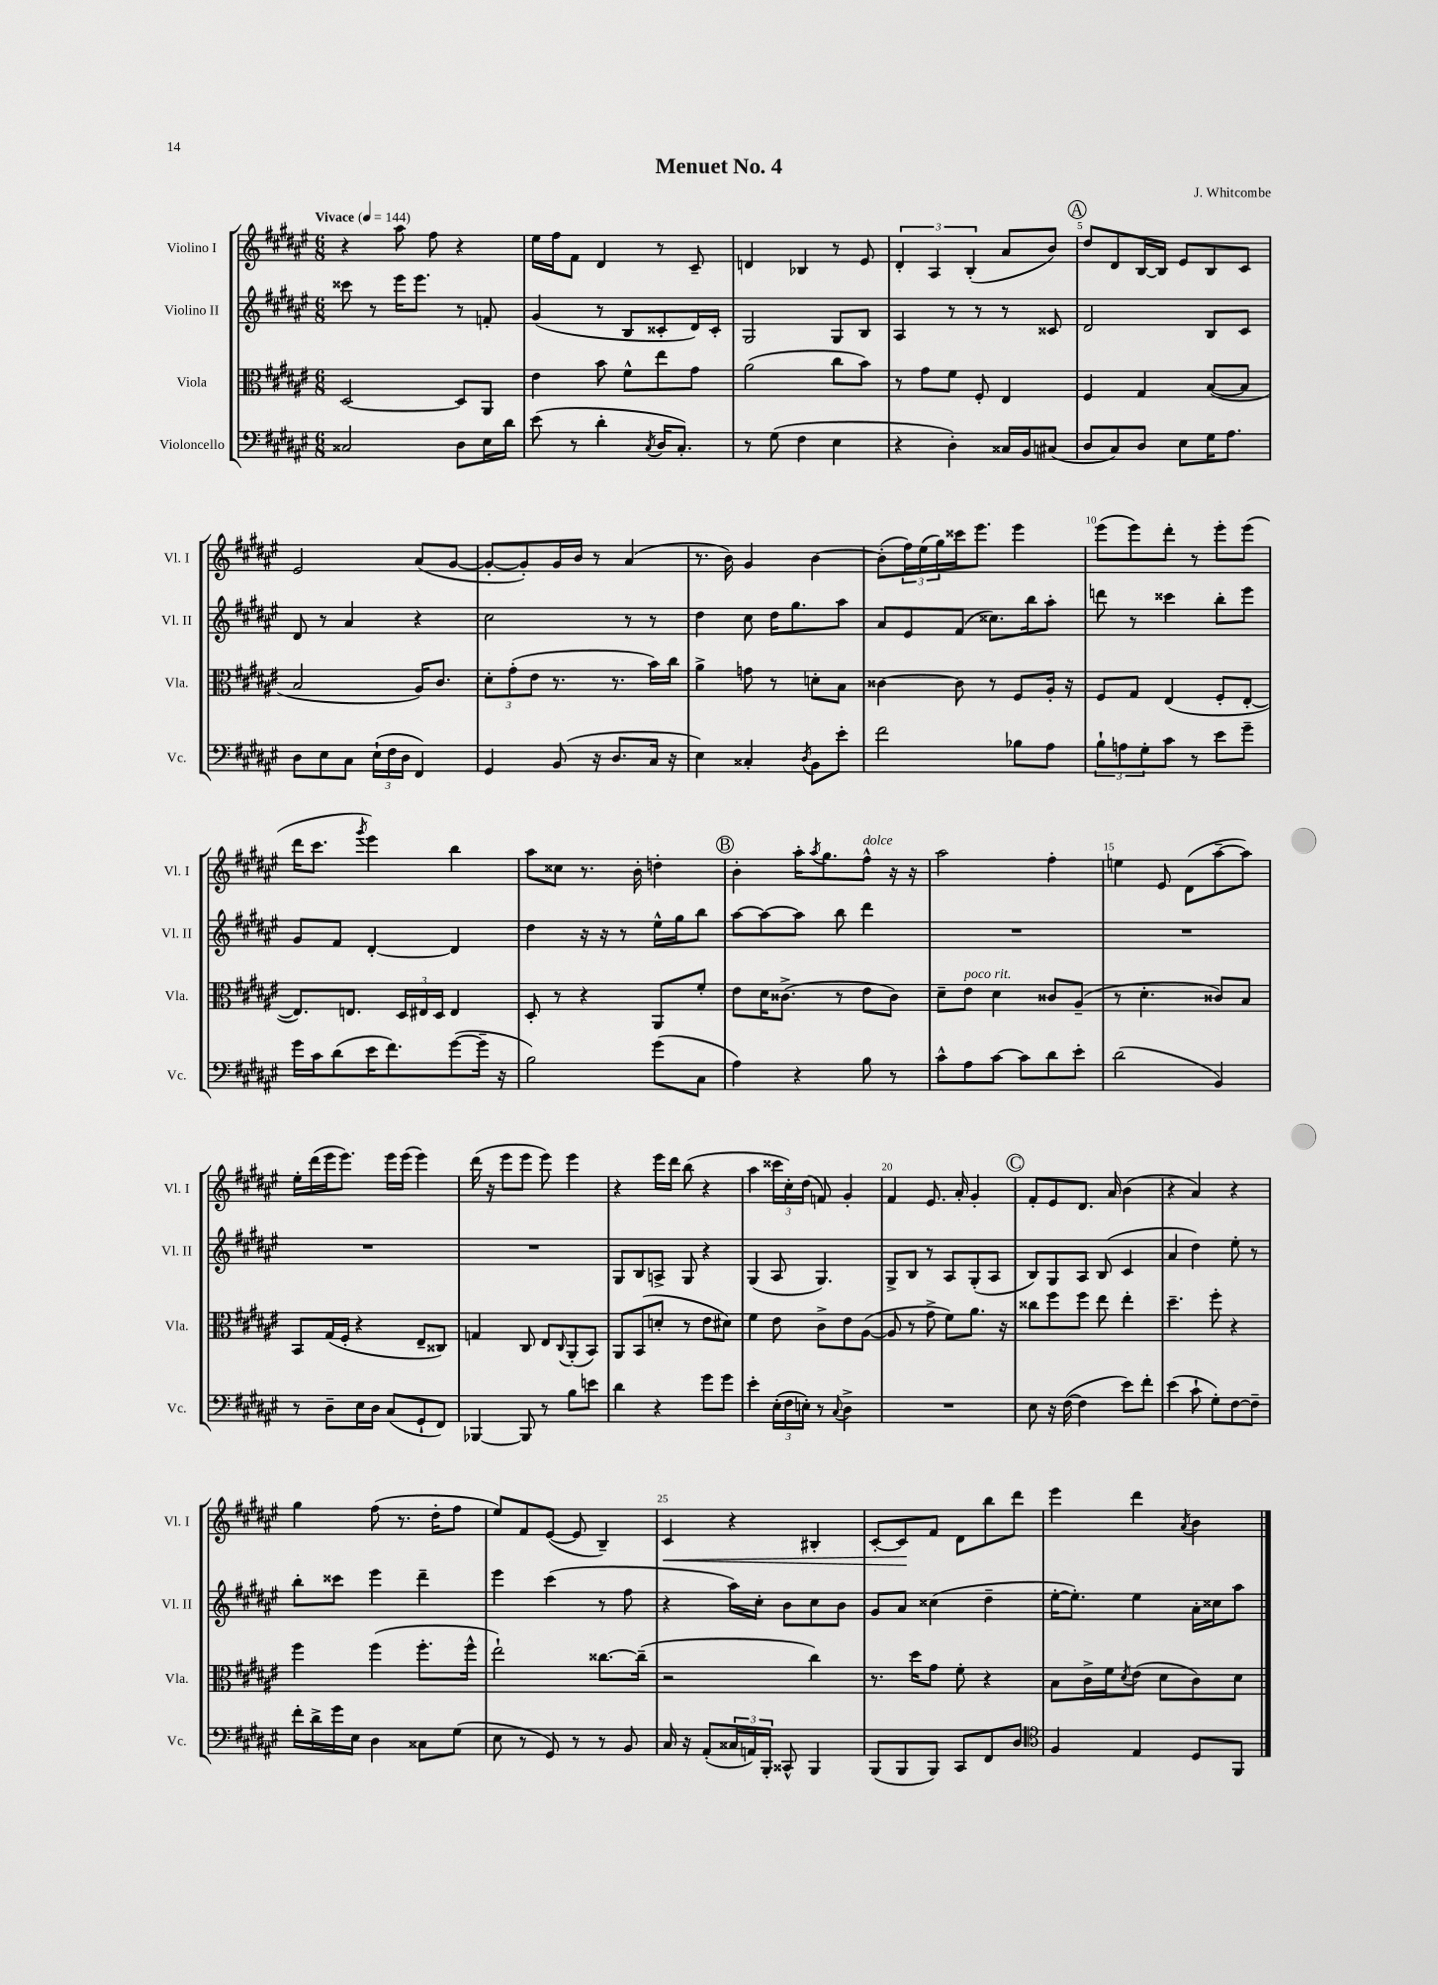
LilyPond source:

\header { title = "Menuet No. 4" composer = "J. Whitcombe" }
<<
\new StaffGroup <<
\new Staff = "s0" \with { instrumentName = "Violino I" shortInstrumentName = "Vl. I" } {
    \clef treble \key fis \major \numericTimeSignature \time 6/8 \tempo "Vivace" 4 = 144
    r4 ais''8 fis''8 r4 |
    eis''16 fis''16 fis'8 dis'4 r8 cis'8-- |
    d'4 bes4 r8 eis'8 |
    \tuplet 3/2 { dis'4-. ais4 b4-.( } ais'8 b'8) |
    \mark \markup { \circle "A" } dis''8 dis'8 b16~ b16 eis'8 b8 cis'8 |
    eis'2 ais'8( gis'8~ |
    gis'8~-. gis'8-.) gis'16 b'16 r8 ais'4( |
    r8. b'16) gis'4 b'4~ |
    b'8-.( \tuplet 3/2 { fis''16) eis''16( gis''16) } cisis'''16 eis'''8. eis'''4 |
    eis'''8( eis'''8) dis'''8-. r8 eis'''8-. eis'''8( |
    dis'''16 cis'''8. \acciaccatura { gis'''8 } eis'''4) b''4 |
    ais''8 cisis''8 r8. b'16-. d''4-. |
    \mark \markup { \circle "B" } b'4-. ais''16-. \acciaccatura { ais''8 } gis''8. fis''8-^^\markup { \italic "dolce" } r16 r16 |
    ais''2 fis''4-. |
    e''4 eis'8 dis'8( ais''8~-- ais''8) |
    eis''16-. dis'''16( eis'''16 eis'''8.) eis'''16 eis'''16( eis'''4) |
    dis'''16( r16 eis'''8 eis'''8 eis'''8) eis'''4 |
    r4 eis'''16 dis'''16 b''8( r4 |
    ais''4 \tuplet 3/2 { cisis'''16 cis''16-.) dis''16( } f'8) gis'4-. |
    fis'4 eis'8. ais'16-. gis'4-. |
    \mark \markup { \circle "C" } fis'8-. eis'8 dis'8. ais'16 b'4( |
    r4 ais'4) r4 |
    gis''4 fis''8( r8. dis''16-. fis''8 |
    eis''8) fis'8 eis'8~( eis'8 b4--) |
    cis'4\< r4 bis4-. |
    cis'8~-. cis'8\! fis'8 dis'8 b''8 dis'''8 |
    eis'''4 dis'''4 \acciaccatura { ais'8 } b'4 \bar "|." |
}
\new Staff = "s1" \with { instrumentName = "Violino II" shortInstrumentName = "Vl. II" } {
    \clef treble \key fis \major \numericTimeSignature \time 6/8
    cisis'''8 r8 eis'''16 eis'''8. r8 f'8-. |
    gis'4( r8 b8 cisis'8-. dis'16) cisis'16-. |
    gis2 gis8 b8 |
    ais4 r8 r8 r8 cisis'8 |
    \mark \markup { \circle "A" } dis'2 b8 cis'8 |
    dis'8 r8 ais'4 r4 |
    cis''2 r8 r8 |
    dis''4 cis''8 dis''16 gis''8. ais''8 |
    ais'8 eis'8 fis'8( cisis''8.) b''16 ais''8-. |
    d'''8 r8 cisis'''4 b''8-. eis'''8 |
    gis'8 fis'8 dis'4~-. dis'4 |
    dis''4 r16 r16 r8 eis''16-^ gis''16 b''8 |
    \mark \markup { \circle "B" } ais''8~ ais''8~ ais''8 b''8 dis'''4 |
    R2. |
    R2. |
    R2. |
    R2. |
    gis8 b8 a8-> gis8 r4 |
    gis4( ais8 gis4.) |
    gis8-> b8 r8 ais8 gis8-.( ais8 |
    \mark \markup { \circle "C" } b8) gis8 ais8 b8( cis'4 |
    ais'4 dis''4) eis''8-. r8 |
    b''8-. cisis'''8 eis'''4 dis'''4-- |
    eis'''4 cis'''4( r8 fis''8 |
    r4 ais''16) cis''16-. b'8 cis''8 b'8 |
    gis'8 ais'8 cisis''4( dis''4-- |
    eis''16~-. eis''8.-.) eis''4 ais'16-. cisis''16 ais''8 \bar "|." |
}
\new Staff = "s2" \with { instrumentName = "Viola" shortInstrumentName = "Vla." } {
    \clef alto \key fis \major \numericTimeSignature \time 6/8
    dis2~ dis8 ais,8 |
    eis'4 b'8 fis'8-^ eis''8 gis'8 |
    ais'2( cis''8 b'8) |
    r8 gis'8 fis'8 fis8-. eis4 |
    \mark \markup { \circle "A" } fis4 gis4 b8~( b8 |
    b2 ais16) cis'8. |
    \tuplet 3/2 { dis'8-. gis'8-.( eis'8 } r8. r8. b'16) cis''16 |
    ais'4-> g'8 r8 d'8-. b8 |
    cisis'4~ cisis'8 r8 fis8 ais16-. r16 |
    fis8 gis8 eis4( fis8-. eis8~-. |
    eis8.) e8. \tuplet 3/2 { dis16 eis16 dis16 } eis4 |
    dis8-. r8 r4 ais,8 fis'8-. |
    \mark \markup { \circle "B" } eis'8 dis'16 cisis'8.->( r8 eis'8 cisis'8) |
    dis'8-- eis'8^\markup { \italic "poco rit." } dis'4 cisis'8 ais8--( |
    r8 dis'4.-. cisis'8) b8 |
    b,8 gis16( fis16-. r4 eis8-- cisis8) |
    g4 cis8 eis8 \appoggiatura { cis8 } ais,8-.( b,8) |
    ais,8 b,8( d'8-. r8 eis'8 dis'8) |
    fis'4 eis'8 cis'8-> eis'8 ais8~( |
    ais8 r8 gis'8-> fis'8) ais'8. r16 |
    \mark \markup { \circle "C" } cisis''8 fis''8 fis''8 eis''8 eis''4-. |
    dis''4.-- fis''8-. r4 |
    fis''4 fis''4( fis''8.-. fis''16-^ |
    eis''2-!) cisis''8.~ cisis''16--( |
    r2 cis''4) |
    r8. dis''16 gis'8 fis'8-. r4 |
    b8 cis'16-> fis'16 \acciaccatura { dis'8 } eis'8( dis'8 cis'8) dis'8 \bar "|." |
}
\new Staff = "s3" \with { instrumentName = "Violoncello" shortInstrumentName = "Vc." } {
    \clef bass \key fis \major \numericTimeSignature \time 6/8
    cisis2 dis8 eis16 dis'16 |
    eis'8( r8 dis'4-. \acciaccatura { cis8 } dis16 cis8.-.) |
    r8 gis8( fis4 eis4 |
    r4 dis4-.) cisis16 b,16 cis8( |
    \mark \markup { \circle "A" } dis8 cis8) dis8 eis8 gis16 ais8. |
    dis8 eis8 cis8 \tuplet 3/2 { eis16-!( fis16 dis16 } fis,4) |
    gis,4 b,8( r16 dis8. cis16 r16 |
    eis4) cisis4-. \acciaccatura { dis8 } b,8 eis'8-. |
    fis'2 bes8 ais8 |
    \tuplet 3/2 { b8-! a8 gis8-. } cis'8 r8 eis'8 gis'8-- |
    gis'16 cis'16 dis'8( eis'16 fis'8.) gis'8~( gis'16-- r16 |
    b2) gis'8( cis8 |
    \mark \markup { \circle "B" } ais4) r4 b8 r8 |
    cis'8-^ ais8 cis'8~ cis'8 dis'8 eis'8-. |
    dis'2( b,4) |
    r8 dis8-- eis16 dis16 cis8( gis,8-! fis,8) |
    bes,,4~ bes,,8 r8 b8 e'8 |
    dis'4 r4 gis'8 gis'8 |
    eis'4-. \tuplet 3/2 { eis16-.( fis16 e16-.) } r8 \appoggiatura { cis8 } dis4-> |
    R2. |
    \mark \markup { \circle "C" } eis8 r16 fis16~( fis4 eis'8) fis'8-. |
    eis'4( cis'8-! gis8-.) fis8~ fis8-- |
    fis'16-. dis'16-> gis'16 eis16 dis4 cisis8 gis8( |
    eis8 r8 gis,8) r8 r8 b,8 |
    cis16 r16 ais,8-.( \tuplet 3/2 { cisis16 a,16) b,,16-. } cisis,8-^ b,,4 |
    b,,8( b,,8 b,,8) cis,8 fis,8 dis8 |
    \clef tenor fis4 eis4 dis8 fis,8 \bar "|." |
}
>>
>>
\layout { \context { \Score \override BarNumber.break-visibility = ##(#f #t #t) barNumberVisibility = #(every-nth-bar-number-visible 5) } }
